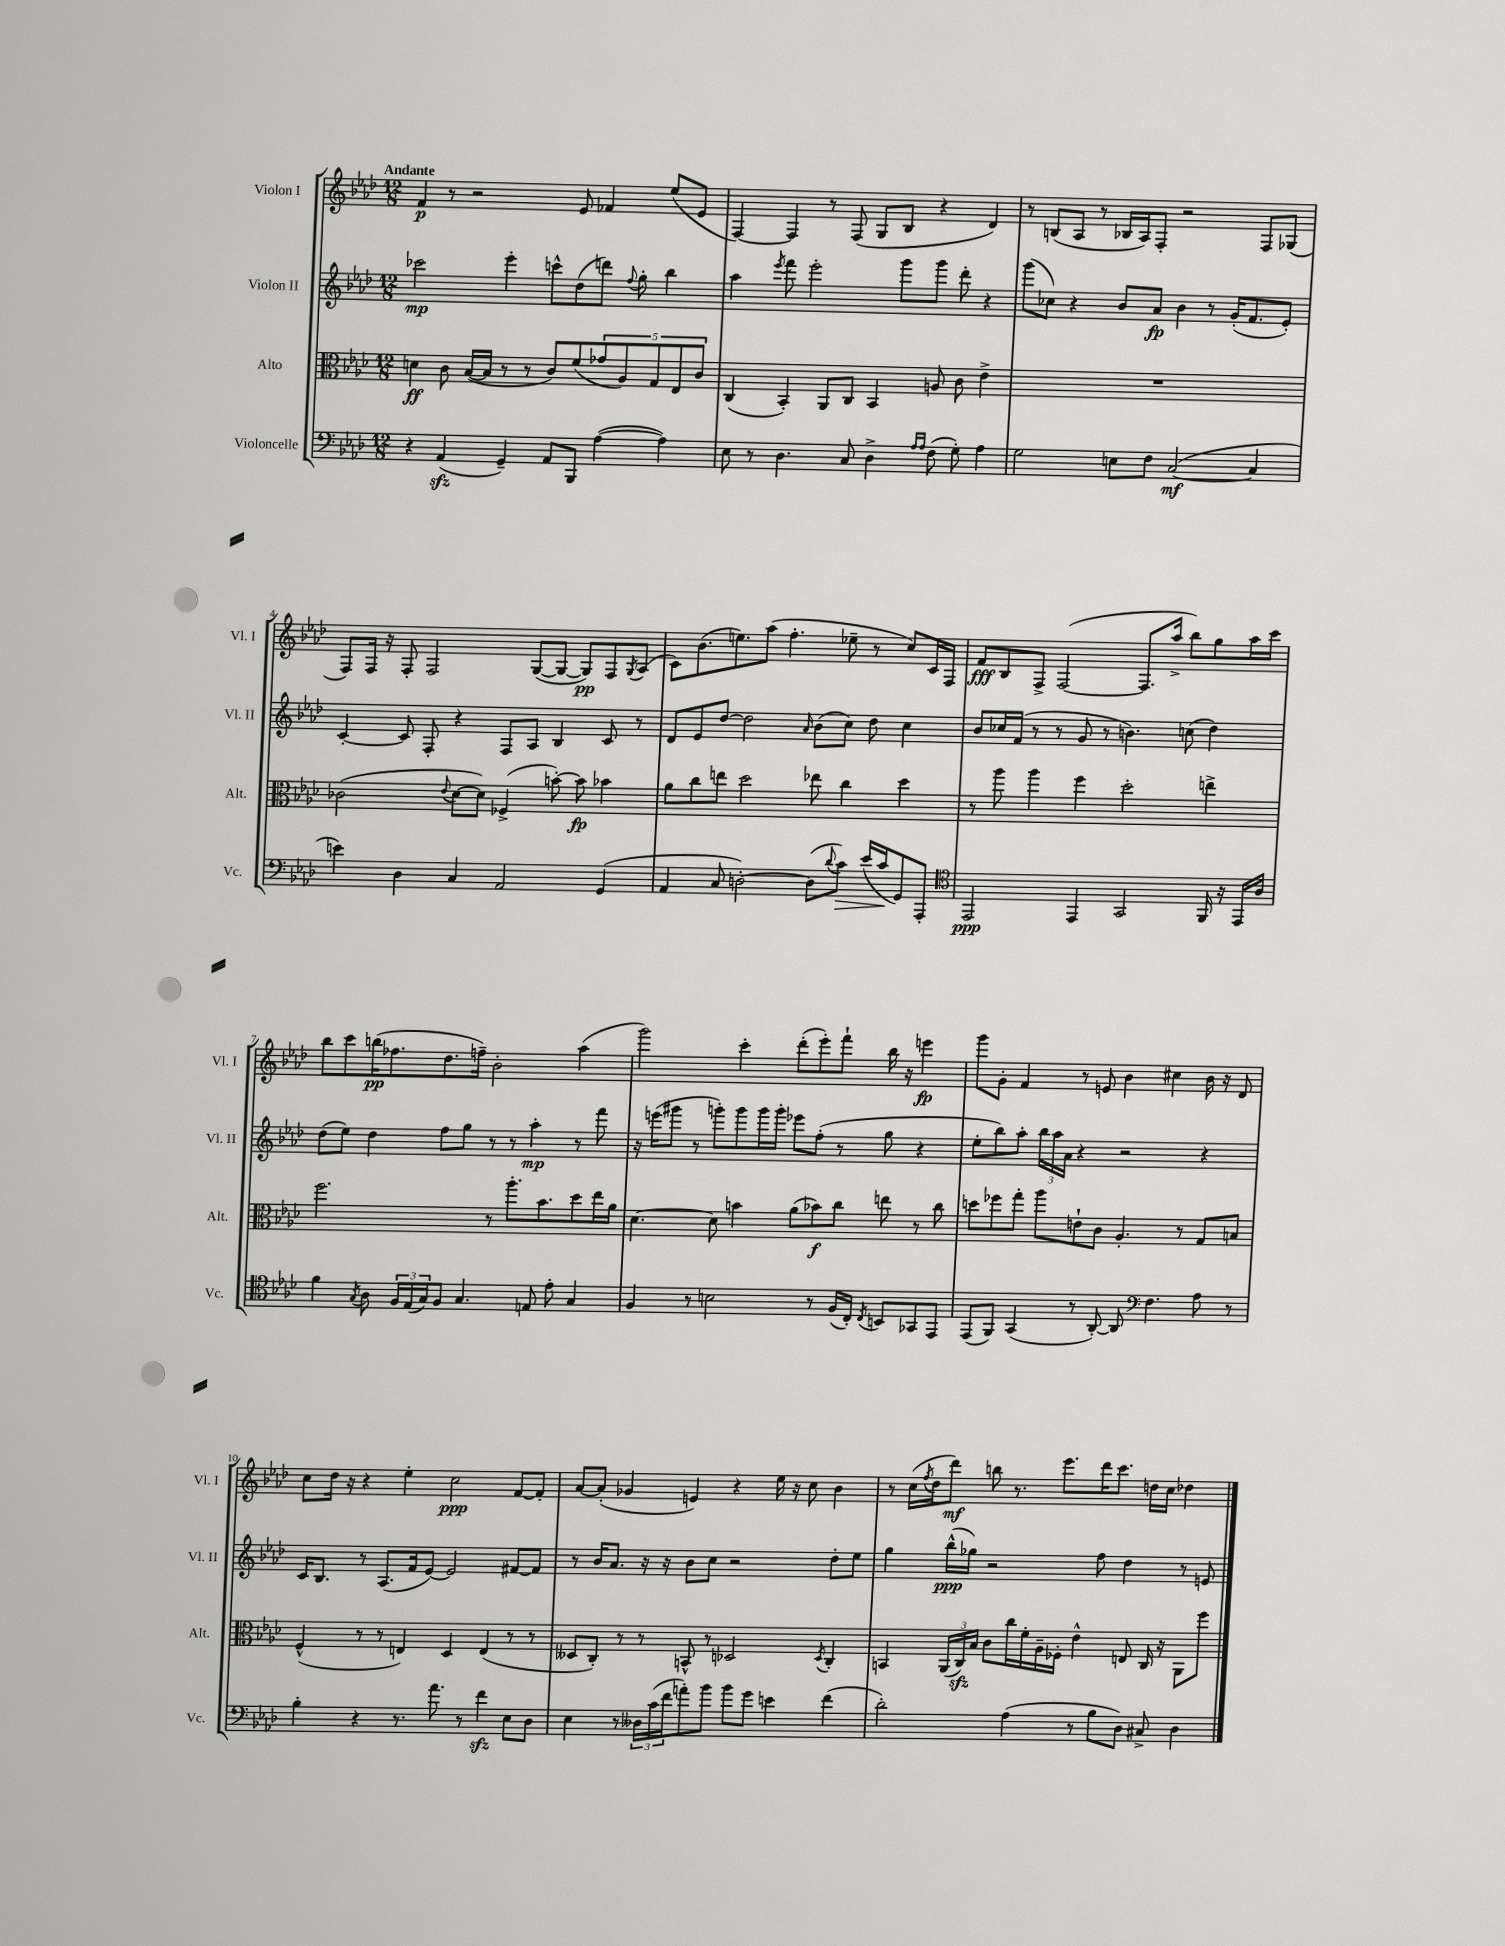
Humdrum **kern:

**kern	**kern	**kern	**kern
*staff4	*staff3	*staff2	*staff1
*clefF4	*clefC3	*clefG2	*clefG2
*k[b-e-a-d-]	*k[b-e-a-d-]	*k[b-e-a-d-]	*k[b-e-a-d-]
*M12/8	*M12/8	*M12/8	*M12/8
4r	4d	2ccc-	4f
(4AA-	8c	.	8r
.	([16B-	.	2r
.	16B-]	.	.
4GG~)	8r	4eee-'	.
.	8r	.	.
8AA-	8c)	8ccc^^	.
8BBB-	(8f	(8dd-	8e-
([4A-	10g-	8ddd)	4f-
.	10A-)	.	.
.	.	8qqff	.
.	.	8gg'	.
.	10G	.	.
4A-])	.	4bb-	(8ee-
.	10E-	.	.
.	.	.	8e-
.	10c	.	.
=	=	=	=
8E-	(4C	4aa-	[4F)
8r	.	.	.
.	.	8qeee-	.
4.D-	4BB-')	8fff	4F]
.	.	2eee-'	.
.	8AA-	.	8r
8C	8C	.	(8F
4D-^	4BB-	.	8G
.	.	8ggg	8B-
16qqA-	.	.	.
16qqA-	.	.	.
(8F	8A	8ggg	4r
8G')	8c	8ddd-'	.
4A-	4e-^	4r	4d-)
=	=	=	=
2G	1.r	(8ggg	8r
.	.	8cc-)	(8B
.	.	4r	8A-
.	.	.	8r
8E	.	8b-	16B-
.	.	.	16A-)
8F	.	8a-	8F'
([2C	.	4b-	2r
.	.	8r	.
.	.	(16g'	.
.	.	8.f	.
4C]	.	.	8F
.	.	8e-')	(8G-
=	=	=	=
4e)	(2c-	[4c'	8F)
.	.	.	16F
.	.	.	16r
4D-	.	8c]	8F'
.	.	8F'	2F
.	8qqe-	.	.
4C	[8d-	4r	.
.	8d-])	.	.
2AA-	(4F-^	8F	.
.	.	8A-	([8G
.	[8b')	4B-	8G_
.	8b]	.	8G])
(4GG	4b-	8c	8F
.	.	.	8qG
.	.	8r	(8A-
=	=	=	=
4AA-	8a-	8d-	8c)
.	8cc	8e-	(8.b-
8C	8ee	[8dd-	.
.	.	.	8.ee)
[2D')	2dd-	2dd-]	.
.	.	.	(8aa-
.	.	.	4.ff'
.	.	16qqa-	.
(8D]	8ee-	(8b-	.
8qqd-	.	.	.
8c)	4cc	8cc)	8ee-~
(16e-	.	8dd-	8r
16c	.	.	.
8GG)	4dd-	4cc	8cc)
8AAA-'	.	.	16c
.	.	.	16F
=	=	=	=
*clefC4	*	*	*
2EE-	8r	8b-	8f
.	8aa-	16cc-	8B-
.	.	(16f	.
.	4aa-	8r	8F^
.	.	8r	([2F
4EE-	4ff	8g	.
.	.	8r	.
2GG	2dd-'	4.b)	.
.	.	.	8.F]
.	.	.	16aa-^
.	.	(8cc	8bb-)
16FF	4ee^	4dd-)	8gg
16r	.	.	.
16EE-	.	.	16aa-
16A-	.	.	16ccc
=	=	=	=
4f	2.ff	(8dd-	8bb-
.	.	8ee-)	8ccc
8qG	.	.	.
8A-	.	4dd-	(16bb
.	.	.	8.ff-
24F	.	.	.
(24E-	.	.	.
24G)	.	.	.
8F	.	8ff	8.dd-
4.G	.	8gg	.
.	.	.	16ff~)
.	8r	8r	2b-'
.	8.aa-'	8r	.
8E	.	4aa-'	.
.	8.b-	.	.
8e-'	.	.	.
4G	8dd-	8r	(4aa-
.	16ee-	8fff	.
.	16a-	.	.
=	=	=	=
4F	[4.d-	16r	2ggg)
.	.	(16eee	.
.	.	8ggg#	.
8r	.	8r	.
2B	8d-]	8ggg')	.
.	4b	8ggg	4ccc'
.	.	16ggg	.
.	.	16ggg'	.
.	(8a-	8eee-	(8ddd-'
8r	8b-)	(8ff'	8eee-')
(16F	8cc	8r	8fff`
16C')	.	.	.
8qC	.	.	.
8BB	8ee	8gg	16bb-
.	.	.	16r
8GG-	8r	4r	4eee
8EE-	8cc	.	.
=	=	=	=
(8EE-	8dd	8ee-'	8ggg
8FF)	8ff-	8bb-)	8g'
(4GG	8gg'	8aa-'	4f
.	8aa-	24bb-	.
.	.	24aa-	.
.	.	24a-	.
8r	8e`	4r	8r
[8AA-')	8c	.	8e
8AA-]	4.A-'	2r	4b-
*clefF4	*	*	*
4.F	.	.	.
.	.	.	4cc#
.	8r	.	.
8A-	8G	4r	16b-
.	.	.	16r
8r	8B	.	8d-
=	=	=	=
4B-'	(4F^^	16c	8cc
.	.	8.B-	.
.	.	.	16dd-
.	.	.	16r
4r	8r	8r	4r
.	8r	(8.A-	.
8.r	4E)	.	4ee-'
.	.	16f	.
.	.	[8e-)	.
8.a-	.	.	.
.	4D-	2e-]	2cc
8r	.	.	.
4f	(4E	.	.
8E-	8r	[8f#	[8f
8D-	8r	8f#]	8f']
=	=	=	=
4E-	8D--	8r	[8a-
.	8C')	16b-	(8a-']
.	.	8.a-	.
8r	8r	.	4g-
24D--	8r	16r	.
(24c	.	.	.
.	.	16r	.
24f	.	.	.
8a')	8BB^^	8b-	4e)
8b-	8r	8cc	.
8b-	2D-	2r	4r
8g	.	.	.
4e	.	.	16ee-
.	.	.	16r
.	.	.	8cc
.	8qD-	.	.
(4f	4C'	8dd-'	4b-
.	.	8ee-	.
=	=	=	=
2d-')	4BB	4gg	8r
.	.	.	(16cc
.	.	.	8qff
.	.	.	16dd-
.	(24AA-	(16bb-^^	8ddd-)
.	24C)	.	.
.	.	16gg-)	.
.	24B-	.	.
.	8c	2r	8bb
(4A-	16cc	.	8.r
.	16f'	.	.
.	16A-~	.	.
.	16F-'	.	8.eee-
8r	4e-^^	.	.
8B-	.	8ff	16ddd-
.	.	.	8.ccc
8D-)	8E	4dd-	.
8C#^	16C	.	16dd
.	16r	.	16cc
4D-	8AA-	8r	4dd-
.	8ff	8e	.
==	==	==	==
*-	*-	*-	*-
